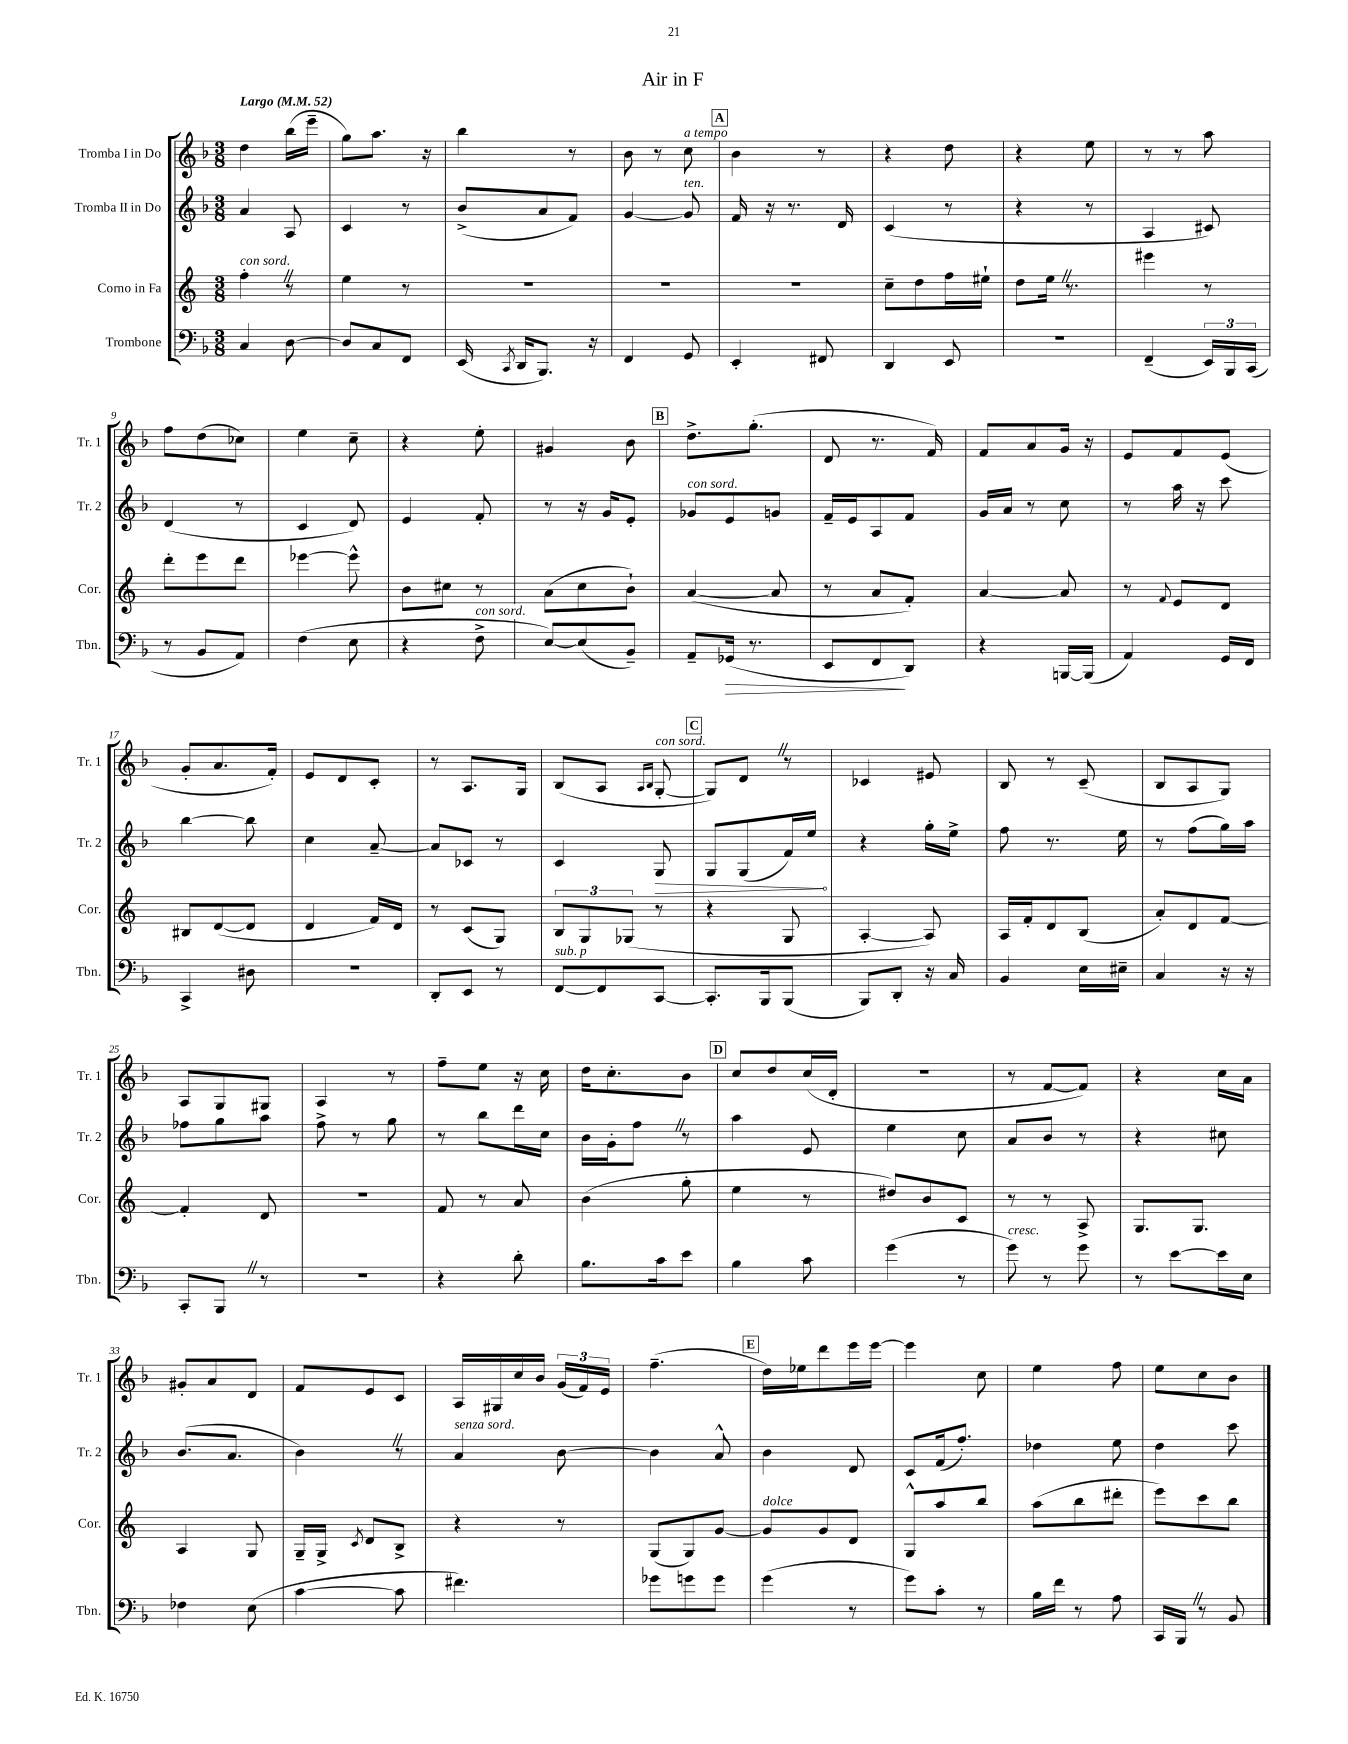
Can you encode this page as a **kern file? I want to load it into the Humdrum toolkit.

**kern	**dynam	**kern	**kern	**dynam	**kern
*part4	*part4	*part3	*part2	*part2	*part1
*staff4	*staff4	*staff3	*staff2	*staff2	*staff1
*I"Trombone	*	*I"Corno in Fa	*I"Tromba II in Do	*	*I"Tromba I in Do
*I'Tbn.	*	*I'Cor.	*I'Tr. 2	*	*I'Tr. 1
*clefF4	*	*clefG2	*clefG2	*	*clefG2
*k[b-]	*	*k[]	*k[b-]	*	*k[b-]
*M3/8	*	*M3/8	*M3/8	*	*M3/8
*MM52	*	*MM52	*MM52	*	*MM52
=1	=1	=1	=1	=1	=1
!	!	!	!	!	!LO:TX:a:B:t=Largo
!	!	!LO:TX:a:i:t=con sord.	!	!	!
4C/	.	4ff'Z\	4a/	.	4dd\
[8D\	.	8r	8A/	.	(16bb-\LL
.	.	.	.	.	16eee~\JJ
=2	=2	=2	=2	=2	=2
8D/L]	.	4ee\	4c/	.	8gg\L)
8C/	.	.	.	.	8.aa\J
8FF/J	.	8r	8r	.	.
.	.	.	.	.	16r
=3	=3	=3	=3	=3	=3
(16EE/	.	4.r	(8b-^/L	.	4bb-\
8qCC/	.	.	.	.	.
16DD/KL	.	.	.	.	.
8.BBB-/J)	.	.	8a/	.	.
.	.	.	8f/J)	.	8r
16r	.	.	.	.	.
=4	=4	=4	=4	=4	=4
4FF/	.	4.r	[4g/	.	8b-\
.	.	.	.	.	8r
!	!	!	!	!	!LO:TX:a:i:t=a tempo
!	!	!	!LO:TX:a:i:t=ten.	!	!
8GG/	.	.	8g/]	.	8cc\
!!LO:REH:place=s1:t=A
=5	=5	=5	=5	=5	=5
4EE'/	.	4.r	16f/	.	4b-\
.	.	.	16r	.	.
.	.	.	8.r	.	.
8FF#X/	.	.	.	.	8r
.	.	.	16d/	.	.
=6	=6	=6	=6	=6	=6
4DD/	.	8cc~\L	(4c/	.	4r
.	.	8dd\	.	.	.
8EE/	.	16ff\L	8r	.	8dd\
.	.	16ee#X`\JJ	.	.	.
=7	=7	=7	=7	=7	=7
4.r	.	8dd\L	4r	.	4r
.	.	16eeZ\Jk	.	.	.
.	.	8.r	.	.	.
.	.	.	8r	.	8ee\
=8	=8	=8	=8	=8	=8
(4FF~/	.	4eee#X\	4A/	.	8r
.	.	.	.	.	8r
24EE/LL)	.	8r	8c#X/)	.	8aa\
24BBB-/	.	.	.	.	.
(24CC/JJ	.	.	.	.	.
!!LO:LB:g=z
=9	=9	=9	=9	=9	=9
8r	.	8ddd'\L	(4d/	.	8ff\L
8BB-/L	.	8eee\	.	.	(8dd\
8AA/J)	.	8ddd\J	8r	.	8cc-X\J)
=10	=10	=10	=10	=10	=10
(4F\	.	[4eee-X\	4c/	.	4ee\
8E\	.	8eee-^^\]	8d/)	.	8cc~\
=11	=11	=11	=11	=11	=11
4r	.	8b\L	4e/	.	4r
.	.	8cc#X\J	.	.	.
!LO:TX:a:i:t=con sord.	!	!	!	!	!
8F^\	.	8r	8f'/	.	8ee'\
=12	=12	=12	=12	=12	=12
[8E/L)	.	(8a\L	8r	.	4g#X/
(8E/]	.	8cc\	16r	.	.
.	.	.	16g/KL	.	.
8BB-~/J)	.	8b`\J)	8e'/J	.	8b-\
!!LO:REH:place=s1:t=B
=13	=13	=13	=13	=13	=13
!	!	!	!LO:TX:a:i:t=con sord.	!	!
8AA~/L	.	([4a/	8g-X/L	.	8.dd^\L
!	!LO:HP:b	!	!	!	!
(16GG-X/Jk	>	.	8e/	.	.
8.r	.	.	.	.	(8.gg'\J
.	.	8a/]	8gn/J	.	.
=14	=14	=14	=14	=14	=14
8EE/L	.	8r	16f~/LL	.	8d/
.	.	.	16e/J	.	.
8FF/	.	8a/L	8A/	.	8.r
8DD/J)	]	8f'/J)	8f/J	.	.
.	.	.	.	.	16f/)
=15	=15	=15	=15	=15	=15
4r	.	[4a/	16g/LL	.	8f/L
.	.	.	16a/JJ	.	.
.	.	.	8r	.	8a/
[16BBBn/LL	.	8a/]	8cc\	.	16g/Jk
(16BBB/JJ]	.	.	.	.	16r
=16	=16	=16	=16	=16	=16
4AA/)	.	8r	8r	.	8e/L
.	.	8qqf/	.	.	.
.	.	8e/L	16aa\	.	8f/
.	.	.	16r	.	.
16GG/LL	.	8d/J	8ccc\	.	(8e/J
16FF/JJ	.	.	.	.	.
!!LO:LB:g=z
=17	=17	=17	=17	=17	=17
4CC^/	.	8B#X/L	[4bb-\	.	8g'/L
.	.	([8d/	.	.	8.a/
8D#X\	.	8d/J]	8bb-\]	.	.
.	.	.	.	.	16f'/Jk)
=18	=18	=18	=18	=18	=18
4.r	.	4d/	4cc\	.	8e/L
.	.	.	.	.	8d/
.	.	16f/LL)	[8a~/	.	8c'/J
.	.	16d/JJ	.	.	.
=19	=19	=19	=19	=19	=19
8DD'/L	.	8r	8a/L]	.	8r
8EE/J	.	(8c/L	8c-X/J	.	8.A/L
8r	.	8G/J)	8r	.	.
.	.	.	.	.	16G/Jk
=20	=20	=20	=20	=20	=20
!LO:TX:a:i:t=sub. p	!	!	!	!	!
[8FF/L	.	12B/L	4c/	.	(8B-/L
.	.	12G/	.	.	.
8FF/]	.	.	.	.	8A/J
.	.	(12G-X/J	.	.	.
.	.	.	.	.	16qqA/LL
.	.	.	.	.	16qqB-/JJ
!	!	!	!	!	!LO:TX:a:i:t=con sord.
!	!	!	!	!LO:HP:b	!
[8CC/J	.	8r	8G/	>	[8G'/
!!LO:REH:place=s1:t=C
=21	=21	=21	=21	=21	=21
8.CC'/L]	.	4r	8G/L	.	8G/L])
.	.	.	(8G/	.	8dZ/J
16BBB-/k	.	.	.	.	.
(8BBB-/J	.	8G/	16f/L)	.	8r
.	.	.	16ee/JJ	.	.
.	.	.	.	]	.
=22	=22	=22	=22	=22	=22
8BBB-/L)	.	[4A'/	4r	.	4c-X/
8DD'/J	.	.	.	.	.
16r	.	8A/])	16gg'\LL	.	8e#X/
16C/	.	.	16ee^\JJ	.	.
=23	=23	=23	=23	=23	=23
4BB-/	.	16A/LL	8ff\	.	8B-/
.	.	16f'/J	.	.	.
.	.	8d/	8.r	.	8r
16E\LL	.	(8B/J	.	.	(8c~/
16E#X~\JJ	.	.	16ee\	.	.
=24	=24	=24	=24	=24	=24
4C/	.	8a'/L)	8r	.	8B-/L
.	.	8d/	(8ff\L	.	8A/
16r	.	[8f/J	16gg\L)	.	8G/J)
16r	.	.	16aa\JJ	.	.
!!LO:LB:g=z
=25	=25	=25	=25	=25	=25
8CC'/L	.	4f'/]	8ff-X\L	.	8A/L
8BBB-Z/J	.	.	8gg\	.	8G/
8r	.	8d/	8aa\J	.	8G#X/J
=26	=26	=26	=26	=26	=26
4.r	.	4.r	8ff^\	.	4A/
.	.	.	8r	.	.
.	.	.	8gg\	.	8r
=27	=27	=27	=27	=27	=27
4r	.	8f/	8r	.	8ff~\L
.	.	8r	8bb-\L	.	8ee\J
8d'\	.	8a/	16ddd\L	.	16r
.	.	.	16cc\JJ	.	16cc\
=28	=28	=28	=28	=28	=28
8.B-\L	.	(4b\	16b-\LL	.	16dd\KL
.	.	.	16g'\J	.	8.cc'\
.	.	.	8ffZ\J	.	.
16c\k	.	.	.	.	.
8e\J	.	8gg'\	8r	.	8b-\J
!!LO:REH:place=s1:t=D
=29	=29	=29	=29	=29	=29
4B-\	.	4ee\	4aa\	.	8cc/L
.	.	.	.	.	8dd/
8c\	.	8r	8e/	.	(16cc/L
.	.	.	.	.	16d'/JJ
=30	=30	=30	=30	=30	=30
(4g\	.	8dd#X/L)	4ee\	.	4.r
.	.	8b/	.	.	.
8r	.	8c/J	8cc\	.	.
=31	=31	=31	=31	=31	=31
!LO:TX:a:i:t=cresc.	!	!	!	!	!
8g\)	.	8r	8a/L	.	8r
8r	.	8r	8b-/J	.	[8f/L
8g\	.	8A^/	8r	.	8f/J])
=32	=32	=32	=32	=32	=32
8r	.	8.G/L	4r	.	4r
[8e\L	.	.	.	.	.
.	.	8.G/J	.	.	.
16e\L]	.	.	8cc#X\	.	16cc\LL
16E\JJ	.	.	.	.	16a\JJ
!!LO:LB:g=z
=33	=33	=33	=33	=33	=33
4F-X\	.	4A/	(8.b-/L	.	8g#X'/L
.	.	.	.	.	8a/
.	.	.	8.a/J	.	.
(8E\	.	8G/	.	.	8d/J
=34	=34	=34	=34	=34	=34
[4c\	.	16G~/LL	4b-Z\)	.	8f/L
.	.	16G^/JJ	.	.	.
.	.	8qc/	.	.	.
.	.	8d/L	.	.	8e/
8c\]	.	8B^/J	8r	.	8c/J
=35	=35	=35	=35	=35	=35
!	!	!	!LO:TX:a:i:t=senza sord.	!	!
4.f#X\)	.	4r	4a/	.	16A/LL
.	.	.	.	.	16G#X/
.	.	.	.	.	16cc/
.	.	.	.	.	16b-/JJ
.	.	8r	[8b-\	.	(24g/LL
.	.	.	.	.	24f/)
.	.	.	.	.	24e/JJ
=36	=36	=36	=36	=36	=36
8g-X\L	.	(8G/L	4b-\]	.	(4.ff~\
8gn\	.	8G/)	.	.	.
8g\J	.	[8g/J	8a^^/	.	.
!!LO:REH:place=s1:t=E
=37	=37	=37	=37	=37	=37
!	!	!LO:TX:a:i:t=dolce	!	!	!
(4g\	.	8g/L]	4b-\	.	16dd\LL)
.	.	.	.	.	16ee-X\J
.	.	8g/	.	.	8ddd\
8r	.	8d/J	8d/	.	16eee\L
.	.	.	.	.	[16eee\JJ
=38	=38	=38	=38	=38	=38
8g\L)	.	8G^^/L	8c/L	.	4eee\]
8c'\J	.	8aa/	(16f/k	.	.
.	.	.	8.ff'/J)	.	.
8r	.	8bb/J	.	.	8cc\
=39	=39	=39	=39	=39	=39
16B-\LL	.	(8aa\L	4dd-X\	.	4ee\
16f\JJ	.	.	.	.	.
8r	.	8bb\	.	.	.
8A\	.	8ddd#X'\J	8ee\	.	8ff\
=40	=40	=40	=40	=40	=40
16CC/LL	.	8eee\L)	4dd\	.	8ee\L
16BBB-Z/JJ	.	.	.	.	.
8r	.	8ccc\	.	.	8cc\
8BB-/	.	8bb\J	8ccc\	.	8b-\J
==	==	==	==	==	==
*-	*-	*-	*-	*-	*-
